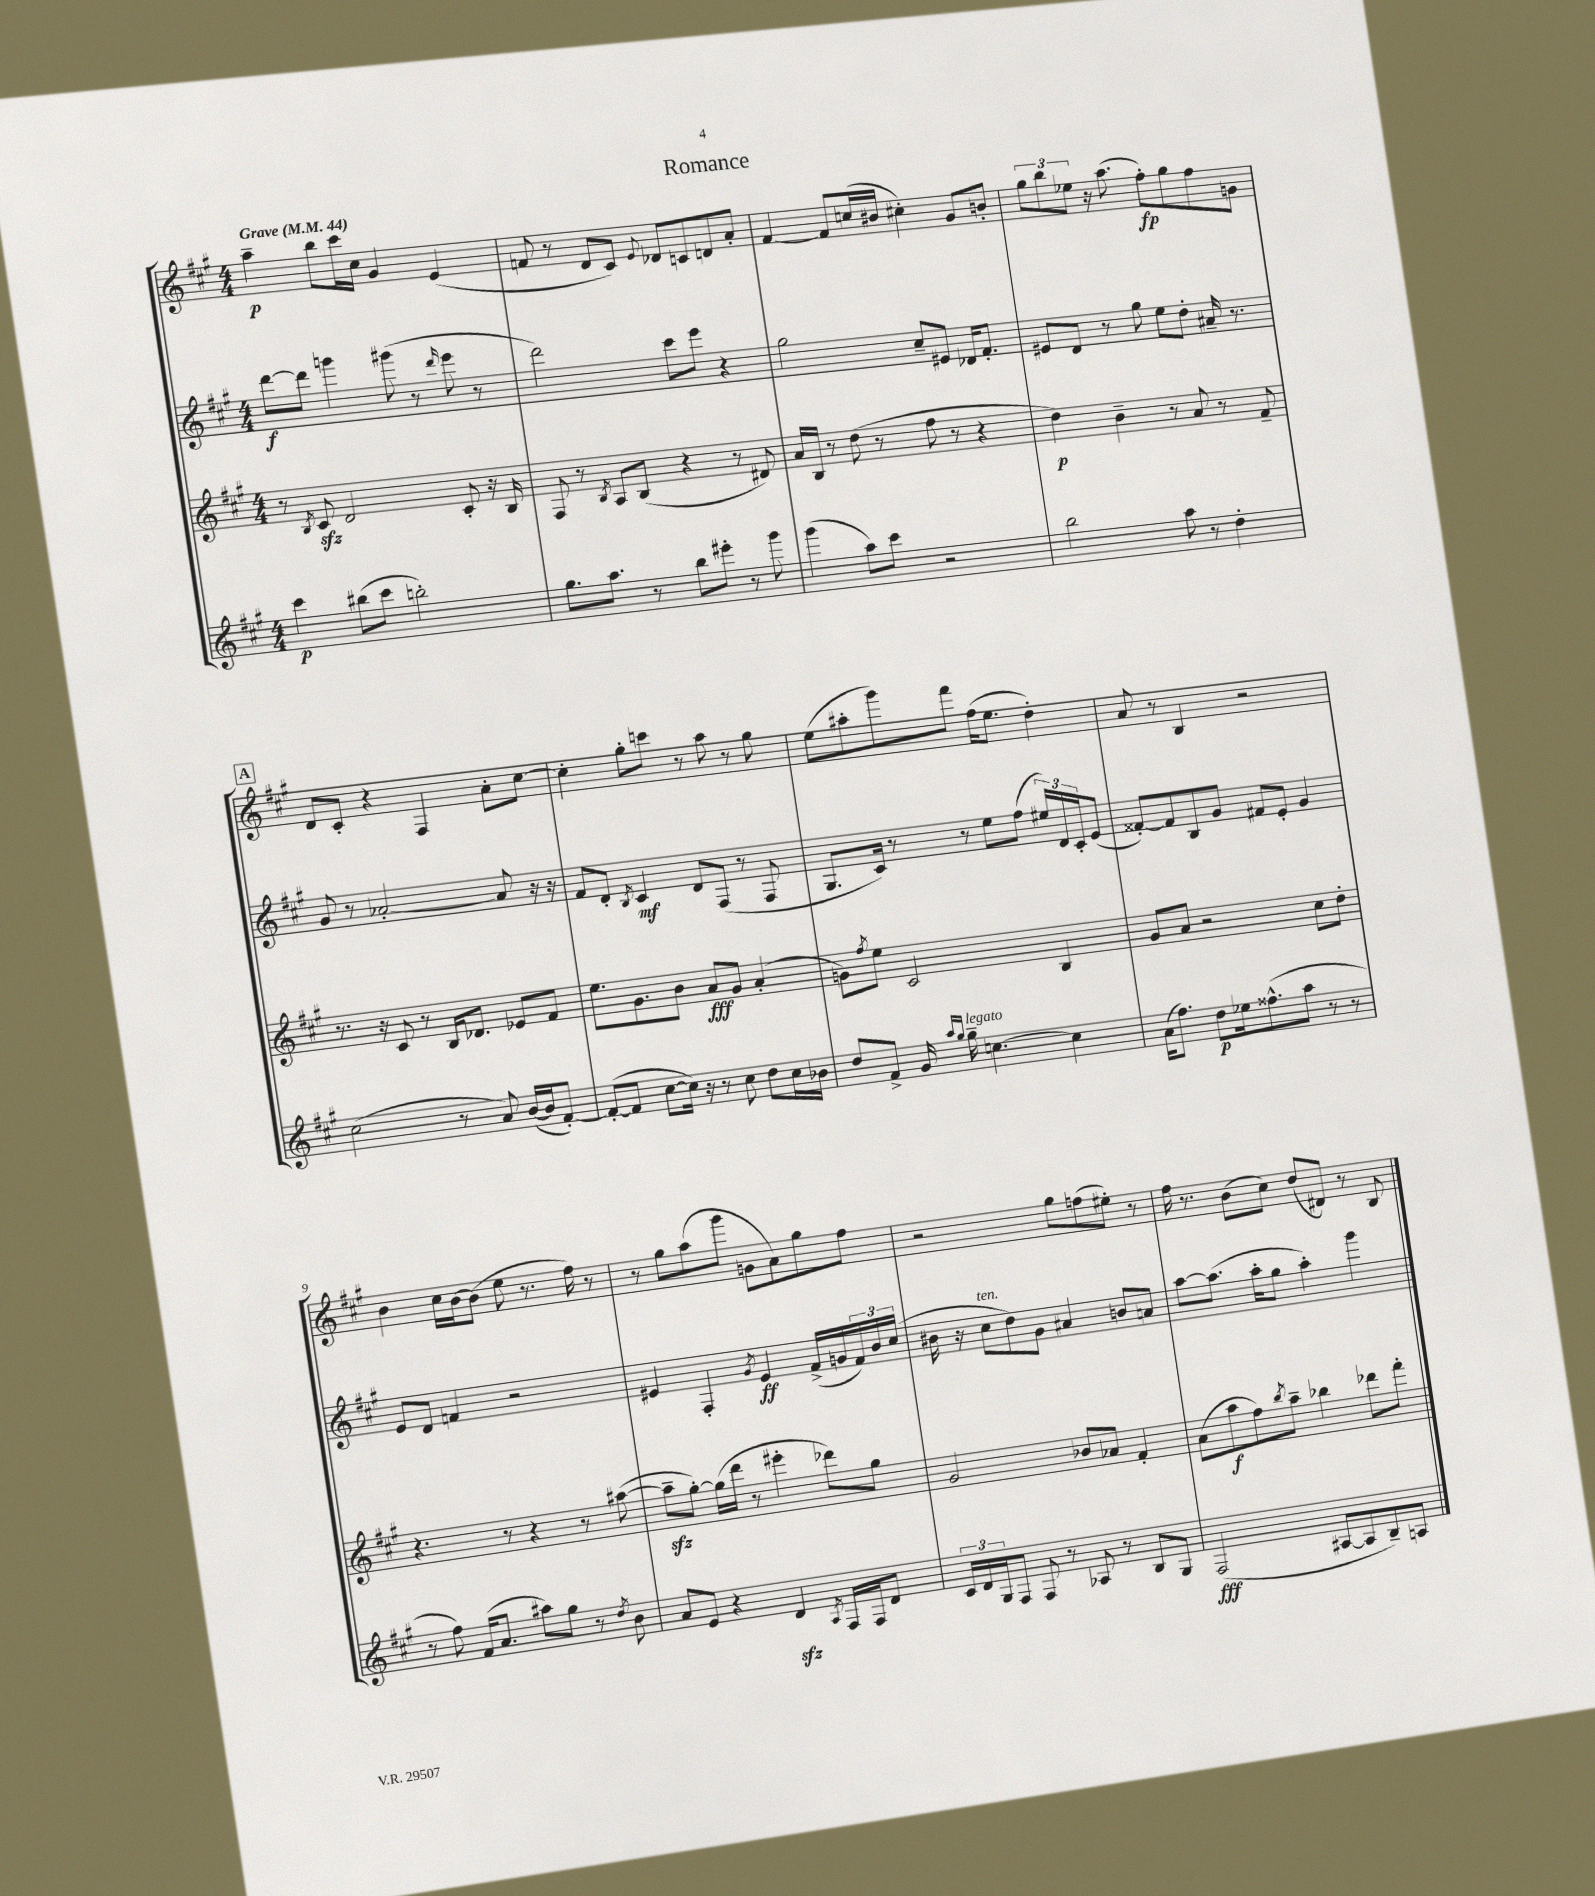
\header { title = "Romance" }
<<
\new StaffGroup <<
\new Staff = "s0" {
    \clef treble \key a \major \numericTimeSignature \time 4/4 \tempo "Grave" 4 = 44
    a''4--\p b''8 cis'''16 cis''16 gis'4 e'4( |
    f'8 r8 d'8 cis'8) \appoggiatura { e'8 } des'8 c'8 d'8 a'8-. |
    fis'4~ fis'8 c''16( bis'16 cis''4-.) gis'8 b'8-. |
    \tuplet 3/2 { gis''8 b''8 ees''8 } r16 a''8.( fis''8-.\fp) gis''8 fis''8 g'8 |
    \mark \markup { \box "A" } d'8 cis'8-. r4 fis4 a'8-. cis''8~ |
    cis''4-. gis''8-. c'''8 r8 a''8 r8 gis''8 |
    e''8( ais''8-. gis'''8) fis'''8 fis''16( e''8. d''4-.) |
    a'8 r8 b4 r2 |
    b'4 cis''16 b'16~ b'8( e''8 r8. fis''16) r8 |
    r8 gis''8 a''8( gis'''8 g'8 a'8) gis''8 fis''8 |
    r2 gis''8 f''8( eis''8-.) r8 |
    fis''16 r8. b'8( cis''8) d''8( dis'8) r8 b8 \bar "|." |
}
\new Staff = "s1" {
    \clef treble \key a \major \numericTimeSignature \time 4/4
    d'''8~\f d'''8 g'''4 gis'''8( r8 \grace { d'''16 } e'''8 r8 |
    d'''2) cis'''8 e'''8 r4 |
    gis''2 cis''8-- eis'8 des'16 fis'8.-. |
    eis'8 d'8 r8 gis''8 e''8 d''8-. ais'16-- r8. |
    \mark \markup { \box "A" } gis'8 r8 aes'2~-. aes'8 r16 r16 |
    fis'8 d'8-. \acciaccatura { b8 } cis'4\mf d'8 fis8( r8 fis8 |
    gis8. cis'16) r8 r8 e''8 fis''8( \tuplet 3/2 { eis''16) d'16 cis'16-. } e'8( |
    fisis'8~-.) fisis'8 b8 gis'8 fis'8 e'8-. gis'4 |
    e'8 d'8 f'4 r2 |
    eis'4 fis4-. \acciaccatura { gis'8 } eis'4\ff fis'16->( g'16 \tuplet 3/2 { fis'16) b'16 cis''16( } |
    bis'16 r16 cis''8^\markup { \italic "ten." } d''8) gis'8 ais'4 b'8 a'8 |
    a''8~ a''8.( a''16-. gis''8 a''4-.) gis'''4 \bar "|." |
}
\new Staff = "s2" {
    \clef treble \key a \major \numericTimeSignature \time 4/4
    r8 \acciaccatura { b8 } cis'8\sfz d'2 cis'8-. r16 b16 |
    fis8 r8 \acciaccatura { b8 } a8 b8( r4 r8 dis'8) |
    a'16 b16 r8 d''8( r8 fis''8 r8 r4 |
    d''4\p) b'4-- r8 a'8 r8 fis'8-- |
    \mark \markup { \box "A" } r8. r16 cis'8 r8 b16 des'8. ees'8 fis'8 |
    e''8. gis'8. b'8 a'8\fff gis'8 a'4-.( |
    g'8) \acciaccatura { fis''8 } e''8 cis'2 b4 |
    gis'8 a'8 r2 cis''8 d''8-. |
    r4. r8 r4 r8 ais''8~( |
    ais''8--\sfz gis''8~-.) gis''16( d'''16 r8 eis'''4-. des'''8) gis''8 |
    gis'2 bes'8 aes'8 fis'4-. |
    a'8( a''8\f fis''8) \acciaccatura { b''8 } a''8-- bes''4 des'''8 fis'''8-. \bar "|." |
}
\new Staff = "s3" {
    \clef treble \key a \major \numericTimeSignature \time 4/4
    cis'''4\p bis''8( cis'''8 b''2-.) |
    gis''8. a''8. r8 b''8 eis'''8-. r8 gis'''8 |
    gis'''4( a''8) cis'''8 r2 |
    b''2 a''8 r8 d''4-. |
    \mark \markup { \box "A" } cis''2( r8 a'8) b'16~( b'16 fis'8~-.) |
    fis'8~-.( fis'8 cis''8~ cis''16) r16 r8 cis''8 d''8 cis''16 bes'16 |
    d''8 fis'8-> gis'16 \grace { a''16 gis''16 } gis''16--^\markup { \italic "legato" } c''4.~ c''4 |
    a'16( fis''8.) d''8\p ees''16 fisis''8.-^( a''8 r8 r8 |
    r8 fis''8) fis'16( a'8. ais''8) gis''8 r8 \acciaccatura { d''8 } b'8 |
    a'8 e'8 r4 d'4\sfz \acciaccatura { a8 } fis16 fis16 d'8 |
    \tuplet 3/2 { cis'16 d'16 gis16 } fis8 fis8 r8 aes8 r8 b8 gis8 |
    fis2\fff( ais8~ ais8 b8--) a8 \bar "|." |
}
>>
>>
